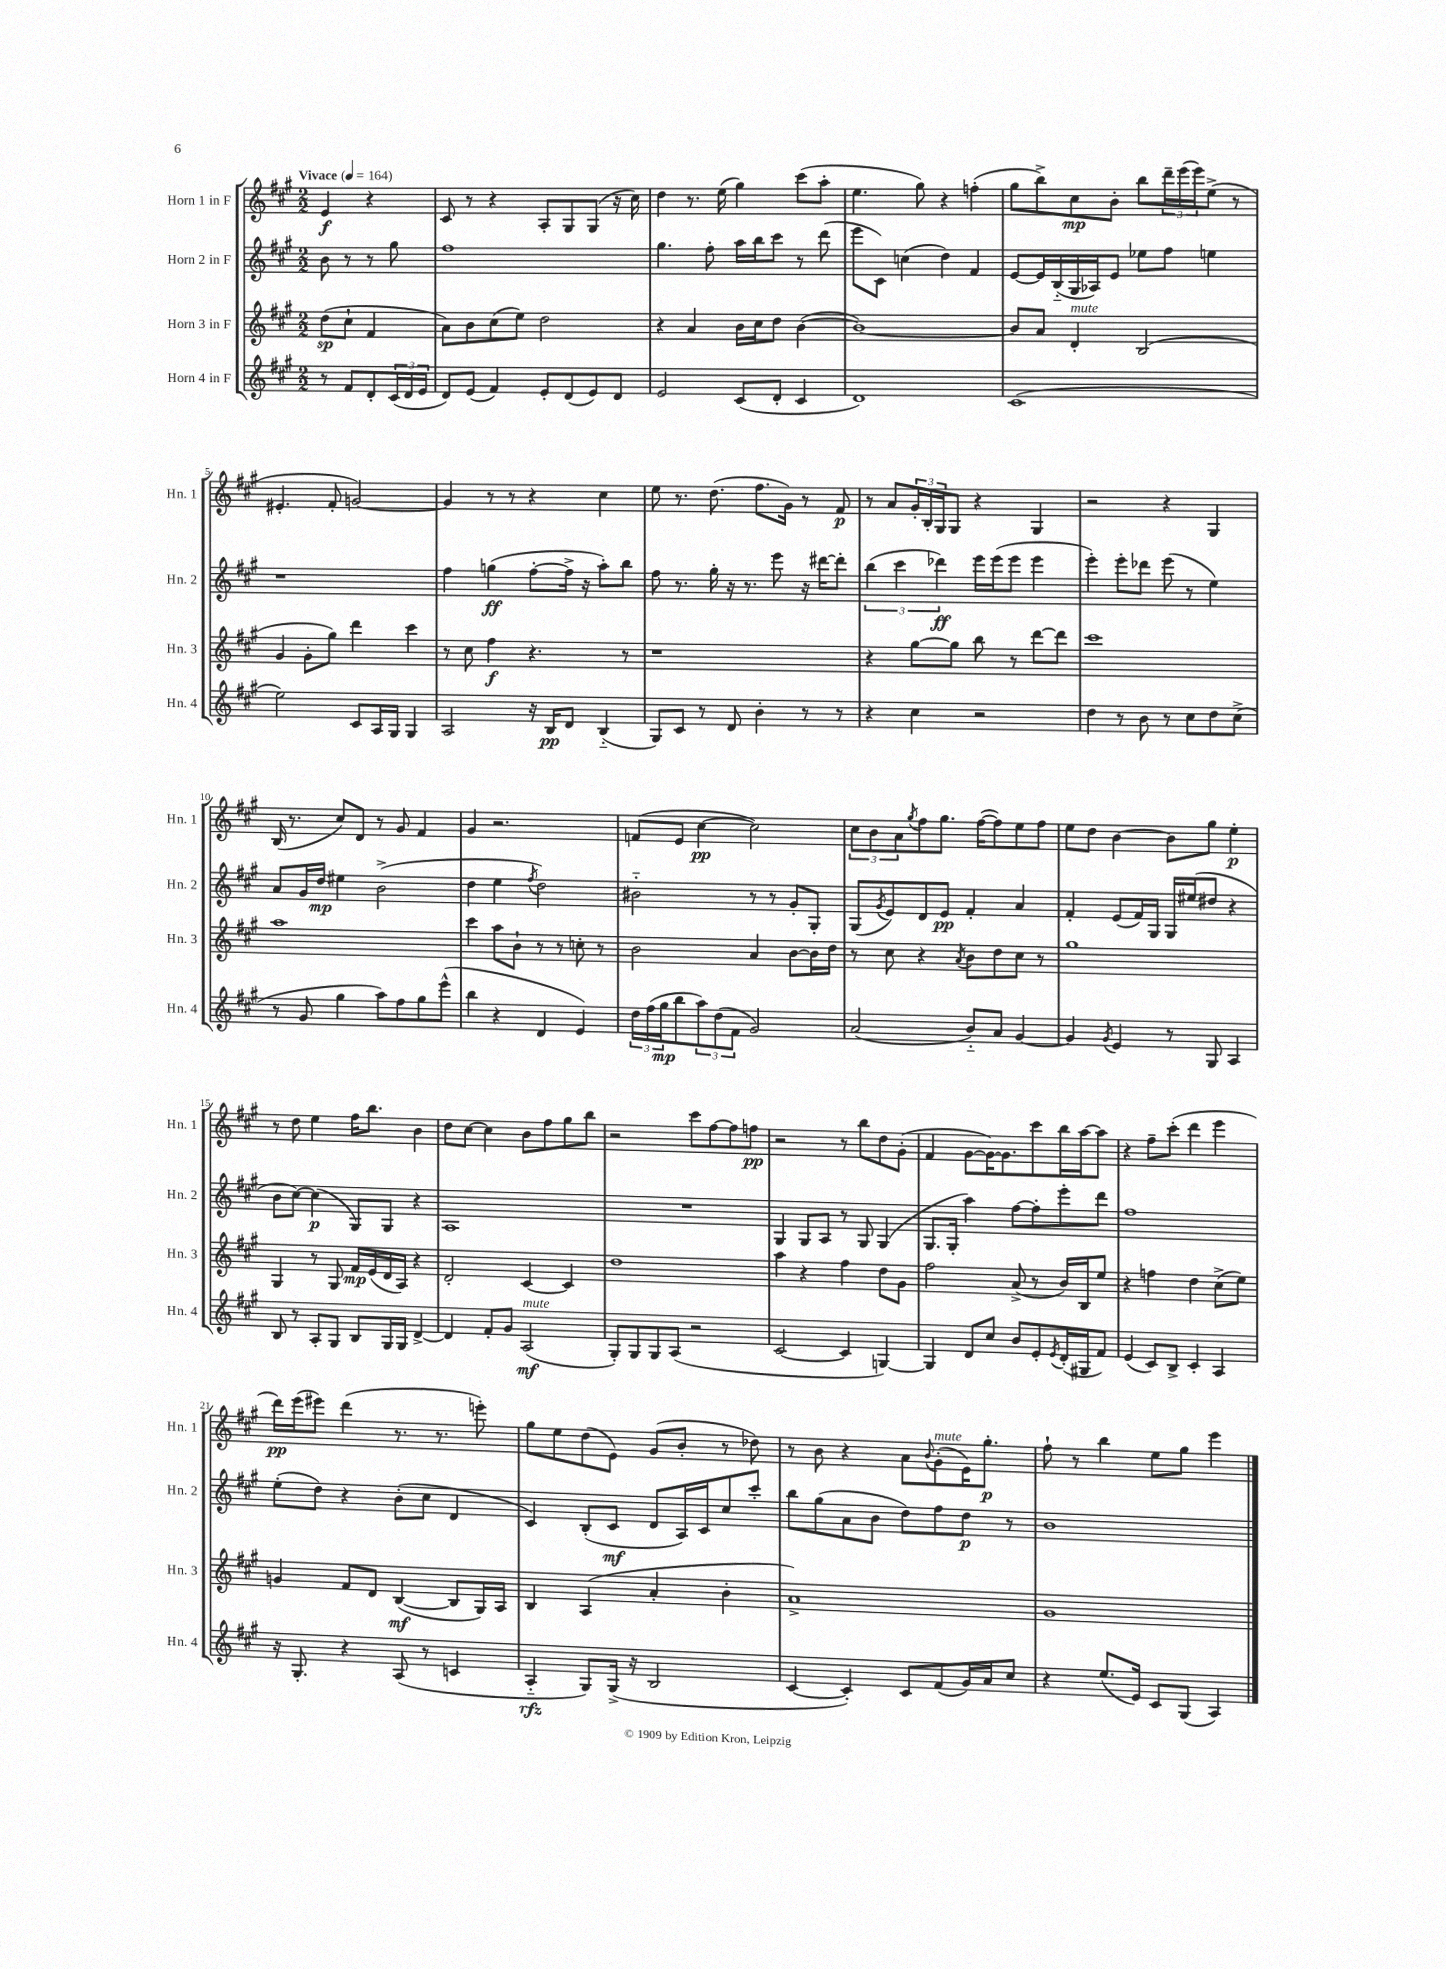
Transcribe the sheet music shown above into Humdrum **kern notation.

**kern	**dynam	**kern	**dynam	**kern	**dynam	**kern	**dynam
*part4	*part4	*part3	*part3	*part2	*part2	*part1	*part1
*staff4	*staff4	*staff3	*staff3	*staff2	*staff2	*staff1	*staff1
*I"Horn 4 in F	*	*I"Horn 3 in F	*	*I"Horn 2 in F	*	*I"Horn 1 in F	*
*I'Hn. 4	*	*I'Hn. 3	*	*I'Hn. 2	*	*I'Hn. 1	*
*clefG2	*	*clefG2	*	*clefG2	*	*clefG2	*
*k[f#c#g#]	*	*k[f#c#g#]	*	*k[f#c#g#]	*	*k[f#c#g#]	*
*M2/2	*	*M2/2	*	*M2/2	*	*M2/2	*
*MM164	*	*MM164	*	*MM164	*	*MM164	*
=	=	=	=	=	=	=	=
!	!	!	!	!	!	!LO:TX:a:B:t=Vivace	!
8r	.	(8dd\L	sp	8b\	.	4e/	f
8f#/L	.	8cc#`\J	.	8r	.	.	.
8d'/	.	4f#/	.	8r	.	4r	.
(24c#/L	.	.	.	8gg#\	.	.	.
24d/	.	.	.	.	.	.	.
24e/JJ	.	.	.	.	.	.	.
=1	=1	=1	=1	=1	=1	=1	=1
8d/L)	.	8a\L)	.	1ff#	.	8c#/	.
(8e/J	.	8b\	.	.	.	8r	.
4f#/)	.	(8cc#\	.	.	.	4r	.
.	.	8ee\J)	.	.	.	.	.
8e'/L	.	2dd\	.	.	.	8A'/L	.
(8d/	.	.	.	.	.	8G#/	.
8e/)	.	.	.	.	.	(8G#/J	.
8d/J	.	.	.	.	.	16r	.
.	.	.	.	.	.	16cc#\)	.
=2	=2	=2	=2	=2	=2	=2	=2
2e/	.	4r	.	4.gg#\	.	4dd\	.
.	.	4a/	.	.	.	8.r	.
.	.	.	.	8ff#'\	.	.	.
.	.	.	.	.	.	(16ee\	.
(8c#/L	.	16b\LL	.	16aa\LL	.	4gg#\)	.
.	.	16cc#\J	.	16bb\J	.	.	.
8d'/J	.	8dd\J	.	8ccc#\J	.	.	.
4c#/	.	([4b\	.	8r	.	(8ccc#\L	.
.	.	.	.	(8ddd\	.	8aa'\J	.
=3	=3	=3	=3	=3	=3	=3	=3
1d)	.	1b_)	.	8eee\L	.	4.ee\	.
.	.	.	.	8c#\J)	.	.	.
.	.	.	.	(4ccn\	.	.	.
.	.	.	.	.	.	8gg#\)	.
.	.	.	.	4dd\)	.	4r	.
.	.	.	.	4f#/	.	(4ffn'\	.
=4	=4	=4	=4	=4	=4	=4	=4
(1c#	.	8b/L]	.	[8e/L	.	8gg#\L	.
.	.	8a/J	.	16e/L]	.	8bb^\)	.
.	.	.	.	(16B/	.	.	.
!	!	!LO:TX:a:i:t=mute	!	!	!	!	!
.	.	4d'/	.	16G#/	.	8cc#\	mp
.	.	.	.	16A-X/J)	.	.	.
.	.	.	.	8e/J	.	8b'\J	.
.	.	(2B/	.	8ee-X\L	.	8bb\L	.
.	.	.	.	8ff#\J	.	24ddd~\L	.
.	.	.	.	.	.	(24eee\	.
.	.	.	.	.	.	24eee\J)	.
.	.	.	.	4een\	.	(8ee^\J	.
.	.	.	.	.	.	8r	.
!!LO:LB:g=z
=5	=5	=5	=5	=5	=5	=5	=5
2ee\)	.	4g#/	.	1r	.	4.e#X'/	.
.	.	8g#'\L	.	.	.	.	.
.	.	8gg#\J)	.	.	.	8f#'/	.
8c#/L	.	4ddd\	.	.	.	[2gn/)	.
16A/L	.	.	.	.	.	.	.
16G#/JJ	.	.	.	.	.	.	.
4G#/	.	4ccc#\	.	.	.	.	.
=6	=6	=6	=6	=6	=6	=6	=6
2A/	.	8r	.	4ff#\	.	4g/]	.
.	.	8cc#\	.	.	.	.	.
.	.	4ff#\	f	(4ggn\	ff	8r	.
.	.	.	.	.	.	8r	.
16r	.	4.r	.	[8ff#'\L	.	4r	.
16B/KL	pp	.	.	.	.	.	.
8d/J	.	.	.	16ff#^\Jk]	.	.	.
.	.	.	.	16r	.	.	.
(4B/	.	.	.	8aa'\L)	.	4cc#\	.
.	.	8r	.	8bb\J	.	.	.
=7	=7	=7	=7	=7	=7	=7	=7
8G#/L)	.	1r	.	8ff#\	.	8ee\	.
8c#/J	.	.	.	8.r	.	8.r	.
8r	.	.	.	.	.	.	.
.	.	.	.	16gg#'\	.	(8.dd\	.
8d/	.	.	.	16r	.	.	.
.	.	.	.	8.r	.	.	.
4b'\	.	.	.	.	.	8.ff#\L	.
.	.	.	.	8eee\	.	.	.
.	.	.	.	.	.	16g#\Jk)	.
8r	.	.	.	16r	.	8r	.
.	.	.	.	[16ddd#X\KL	.	.	.
8r	.	.	.	8ddd#'\J]	.	8f#/	p
=8	=8	=8	=8	=8	=8	=8	=8
4r	.	4r	.	(6bb\	.	8r	.
.	.	.	.	.	.	8a/L	.
.	.	.	.	6ccc#\	.	.	.
4cc#\	.	[8gg#\L	.	.	.	24g#'/L	.
.	.	.	.	.	.	24B'/	.
.	.	.	.	6ddd-X\)	ff	24G#/J	.
.	.	8gg#\J]	.	.	.	8G#/J	.
2r	.	8bb\	.	16eee\LL	.	4r	.
.	.	.	.	(16eee\J	.	.	.
.	.	8r	.	8eee\J	.	.	.
.	.	[8ddd\L	.	4eee\	.	4G#/	.
.	.	8ddd\J]	.	.	.	.	.
=9	=9	=9	=9	=9	=9	=9	=9
4dd\	.	1ccc#	.	4eee'\)	.	2r	.
8r	.	.	.	8eee'\L	.	.	.
8b\	.	.	.	8ddd-X\J	.	.	.
8r	.	.	.	(8eee\	.	4r	.
8cc#\L	.	.	.	8r	.	.	.
8dd\	.	.	.	4ee\)	.	4G#/	.
(8cc#^\J	.	.	.	.	.	.	.
!!LO:LB:g=z
=10	=10	=10	=10	=10	=10	=10	=10
8r	.	1aa	.	8a/L	.	(16B/	.
.	.	.	.	.	.	8.r	.
8g#/	.	.	.	16g#/L	.	.	.
.	.	.	.	16dd/JJ	mp	.	.
4gg#\	.	.	.	4ee#X\	.	8cc#/L)	.
.	.	.	.	.	.	8d/J	.
8aa\L)	.	.	.	(2b^\	.	8r	.
8ff#\	.	.	.	.	.	8g#/	.
8gg#\	.	.	.	.	.	4f#/	.
(8eee^^\J	.	.	.	.	.	.	.
=11	=11	=11	=11	=11	=11	=11	=11
4bb\	.	4ccc#\	.	4dd\	.	4g#/	.
4r	.	8aa\L	.	4ee\	.	2.r	.
.	.	8b`\J	.	.	.	.	.
.	.	.	.	8qff#/	.	.	.
4d/	.	8r	.	2dd\)	.	.	.
.	.	8r	.	.	.	.	.
4e/)	.	8ccn'\	.	.	.	.	.
.	.	8r	.	.	.	.	.
=12	=12	=12	=12	=12	=12	=12	=12
24dd\LL	.	2b\	.	2b#X\	.	(8fn/L	.
(24ff#\	.	.	.	.	.	.	.
24gg#\J	mp	.	.	.	.	.	.
8bb\	.	.	.	.	.	8e/J	.
12aa\)	.	.	.	.	.	[4cc#\	pp
(12dd\	.	.	.	.	.	.	.
12f#\J	.	.	.	.	.	.	.
2g#/)	.	4a/	.	8r	.	2cc#\])	.
.	.	.	.	8r	.	.	.
.	.	[8b\L	.	8g#'/L	.	.	.
.	.	16b\L]	.	8G#'/J	.	.	.
.	.	16dd\JJ	.	.	.	.	.
=13	=13	=13	=13	=13	=13	=13	=13
(2a/	.	8r	.	(8G#/L	.	12cc#\L	.
.	.	.	.	.	.	12b\	.
.	.	.	.	8qg#/	.	.	.
.	.	8cc#\	.	8e/)	.	.	.
.	.	.	.	.	.	12a\	.
.	.	.	.	.	.	8qgg#/	.
.	.	4r	.	8d/	.	8ff#\	.
.	.	.	.	8e/J	pp	8.gg#\J	.
.	.	8qa/	.	.	.	.	.
8b/L)	.	8b\L	.	4f#'/	.	.	.
.	.	.	.	.	.	([16ff#\KL	.
8a/J	.	8dd\	.	.	.	8ff#\])	.
[4g#/	.	8cc#\J	.	4a/	.	8ee\	.
.	.	8r	.	.	.	8ff#\J	.
=14	=14	=14	=14	=14	=14	=14	=14
4g#/]	.	1gg#	.	4f#'/	.	8ee\L	.
.	.	.	.	.	.	8dd\J	.
8qg#/	.	.	.	.	.	.	.
4e/	.	.	.	(8e/L	.	[4b\	.
.	.	.	.	16f#/L)	.	.	.
.	.	.	.	16G#/JJ	.	.	.
8r	.	.	.	16G#/LL	.	8b\L]	.
.	.	.	.	(16ee#X/J	.	.	.
8G#/	.	.	.	8dd#X/J	.	8gg#\J	.
4A/	.	.	.	4r	.	4ee'\	p
!!LO:LB:g=z
=15	=15	=15	=15	=15	=15	=15	=15
8B/	.	4G#/	.	8b\L	.	8r	.
8r	.	.	.	[8cc#\J)	.	8dd\	.
8A'/L	.	8r	.	(4cc#\]	p	4ee\	.
8G#/J	.	8G#/	.	.	.	.	.
8B/L	.	16f#/LL	mp	8G#/L)	.	16ff#\KL	.
.	.	(16e/	.	.	.	8.bb\J	.
16G#/L	.	16d/	.	8G#/J	.	.	.
16G#/JJ	.	16A/JJ)	.	.	.	.	.
[4d^/	.	4r	.	4r	.	4b\	.
=16	=16	=16	=16	=16	=16	=16	=16
4d/]	.	2d'/	.	1A	.	8dd\L	.
.	.	.	.	.	.	[8cc#\J	.
8f#'/L	.	.	.	.	.	4cc#\]	.
8g#/J	.	.	.	.	.	.	.
!LO:TX:a:i:t=mute	!	!	!	!	!	!	!
(2A/	mf	[4c#/	.	.	.	8b\L	.
.	.	.	.	.	.	8ff#\	.
.	.	4c#/]	.	.	.	8gg#\	.
.	.	.	.	.	.	8bb\J	.
=17	=17	=17	=17	=17	=17	=17	=17
8G#'/L)	.	1dd	.	1r	.	2r	.
8G#/	.	.	.	.	.	.	.
8G#/	.	.	.	.	.	.	.
(8A/J	.	.	.	.	.	.	.
2r	.	.	.	.	.	8ccc#\L	.
.	.	.	.	.	.	[8ff#\	.
.	.	.	.	.	.	8ff#\]	.
.	.	.	.	.	.	8ffn\J	pp
=18	=18	=18	=18	=18	=18	=18	=18
[2c#/	.	4aa\	.	4G#/	.	2r	.
.	.	4r	.	8G#/L	.	.	.
.	.	.	.	8A/J	.	.	.
4c#/]	.	4ff#\	.	8r	.	8r	.
.	.	.	.	8G#/	.	8bb\L	.
[4Gn/)	.	8dd\L	.	(4G#/	.	8dd\	.
.	.	8g#\J	.	.	.	(8g#'\J	.
=19	=19	=19	=19	=19	=19	=19	=19
4G/]	.	2ff#\	.	8.G#/L	.	4f#/	.
.	.	.	.	16G#'/Jk	.	.	.
8d/L	.	.	.	4aa\)	.	[8g#\L	.
8cc#/J	.	.	.	.	.	16g#\K_)	.
.	.	.	.	.	.	8.g#\]	.
8b/L	.	(8a^/	.	[8ff#\L	.	.	.
8e'/	.	8r	.	8ff#'\]	.	8ccc#\	.
8qe/	.	.	.	.	.	.	.
(16d'/L	.	16b/LL)	.	8eee'\	.	16bb\L	.
16G#X/J	.	16B/J	.	.	.	[16aa\J	.
8f#/J)	.	8ee/J	.	8ddd\J	.	8aa\J]	.
=20	=20	=20	=20	=20	=20	=20	=20
(4e/	.	4r	.	1ff#	.	4r	.
8c#/L)	.	4ffn\	.	.	.	8ff#~\L	.
8B^/J	.	.	.	.	.	(8ccc#'\J	.
4c#'/	.	4dd\	.	.	.	4ddd\	.
4A/	.	(8cc#^\L	.	.	.	4eee\	.
.	.	8ee\J)	.	.	.	.	.
!!LO:LB:g=z
=21	=21	=21	=21	=21	=21	=21	=21
16r	.	4gn/	.	(8ee'\L	.	16ddd\LL)	pp
8.G#'/	.	.	.	.	.	(16eee\J	.
.	.	.	.	8dd\J)	.	8eee#X\J)	.
4r	.	8f#/L	.	4r	.	(4ddd\	.
.	.	8d/J	.	.	.	.	.
(8A/	.	([4B/	mf	(8b'\L	.	8.r	.
8r	.	.	.	8cc#\J	.	.	.
.	.	.	.	.	.	8.r	.
4cn/	.	8B/L]	.	4d/	.	.	.
.	.	16G#/L)	.	.	.	8eeen'\)	.
.	.	16A/JJ	.	.	.	.	.
=22	=22	=22	=22	=22	=22	=22	=22
4A/	rfz	4B/	.	4c#/)	.	8gg#\L	.
.	.	.	.	.	.	8ee\	.
8G#/L)	.	(4A/	.	(8B'/L	.	(8dd\	.
(16G#^/Jk	.	.	.	8c#/J	mf	8e\J)	.
16r	.	.	.	.	.	.	.
2B/	.	4a'/	.	8d/L	.	(8g#/L	.
.	.	.	.	16A/L)	.	8b'/J	.
.	.	.	.	16c#/J	.	.	.
.	.	4b'\	.	8cc#/	.	8r	.
.	.	.	.	8ccc#'/J	.	8dd-X\)	.
=23	=23	=23	=23	=23	=23	=23	=23
[4c#/	.	1a^)	.	8bb\L	.	8r	.
.	.	.	.	(8gg#\	.	8b\	.
4c#'/])	.	.	.	8a\	.	4r	.
.	.	.	.	8b\J	.	.	.
8c#/L	.	.	.	8dd\L)	.	8a\L	.
.	.	.	.	.	.	8qqb/	.
!	!	!	!	!	!	!LO:TX:a:i:t=mute	!
(8f#/	.	.	.	8ff#\	.	(8g#'\	.
16g#/L)	.	.	.	8dd\J	p	16e\K)	.
16a/J	.	.	.	.	.	8.gg#'\J	p
8cc#/J	.	.	.	8r	.	.	.
=24	=24	=24	=24	=24	=24	=24	=24
4r	.	1g#	.	1b	.	8ff#`\	.
.	.	.	.	.	.	8r	.
(8.ee/L	.	.	.	.	.	4bb\	.
16e/Jk)	.	.	.	.	.	.	.
8c#/L	.	.	.	.	.	8ee\L	.
(8G#/J	.	.	.	.	.	8gg#\J	.
4A/)	.	.	.	.	.	4eee\	.
==	==	==	==	==	==	==	==
*-	*-	*-	*-	*-	*-	*-	*-
